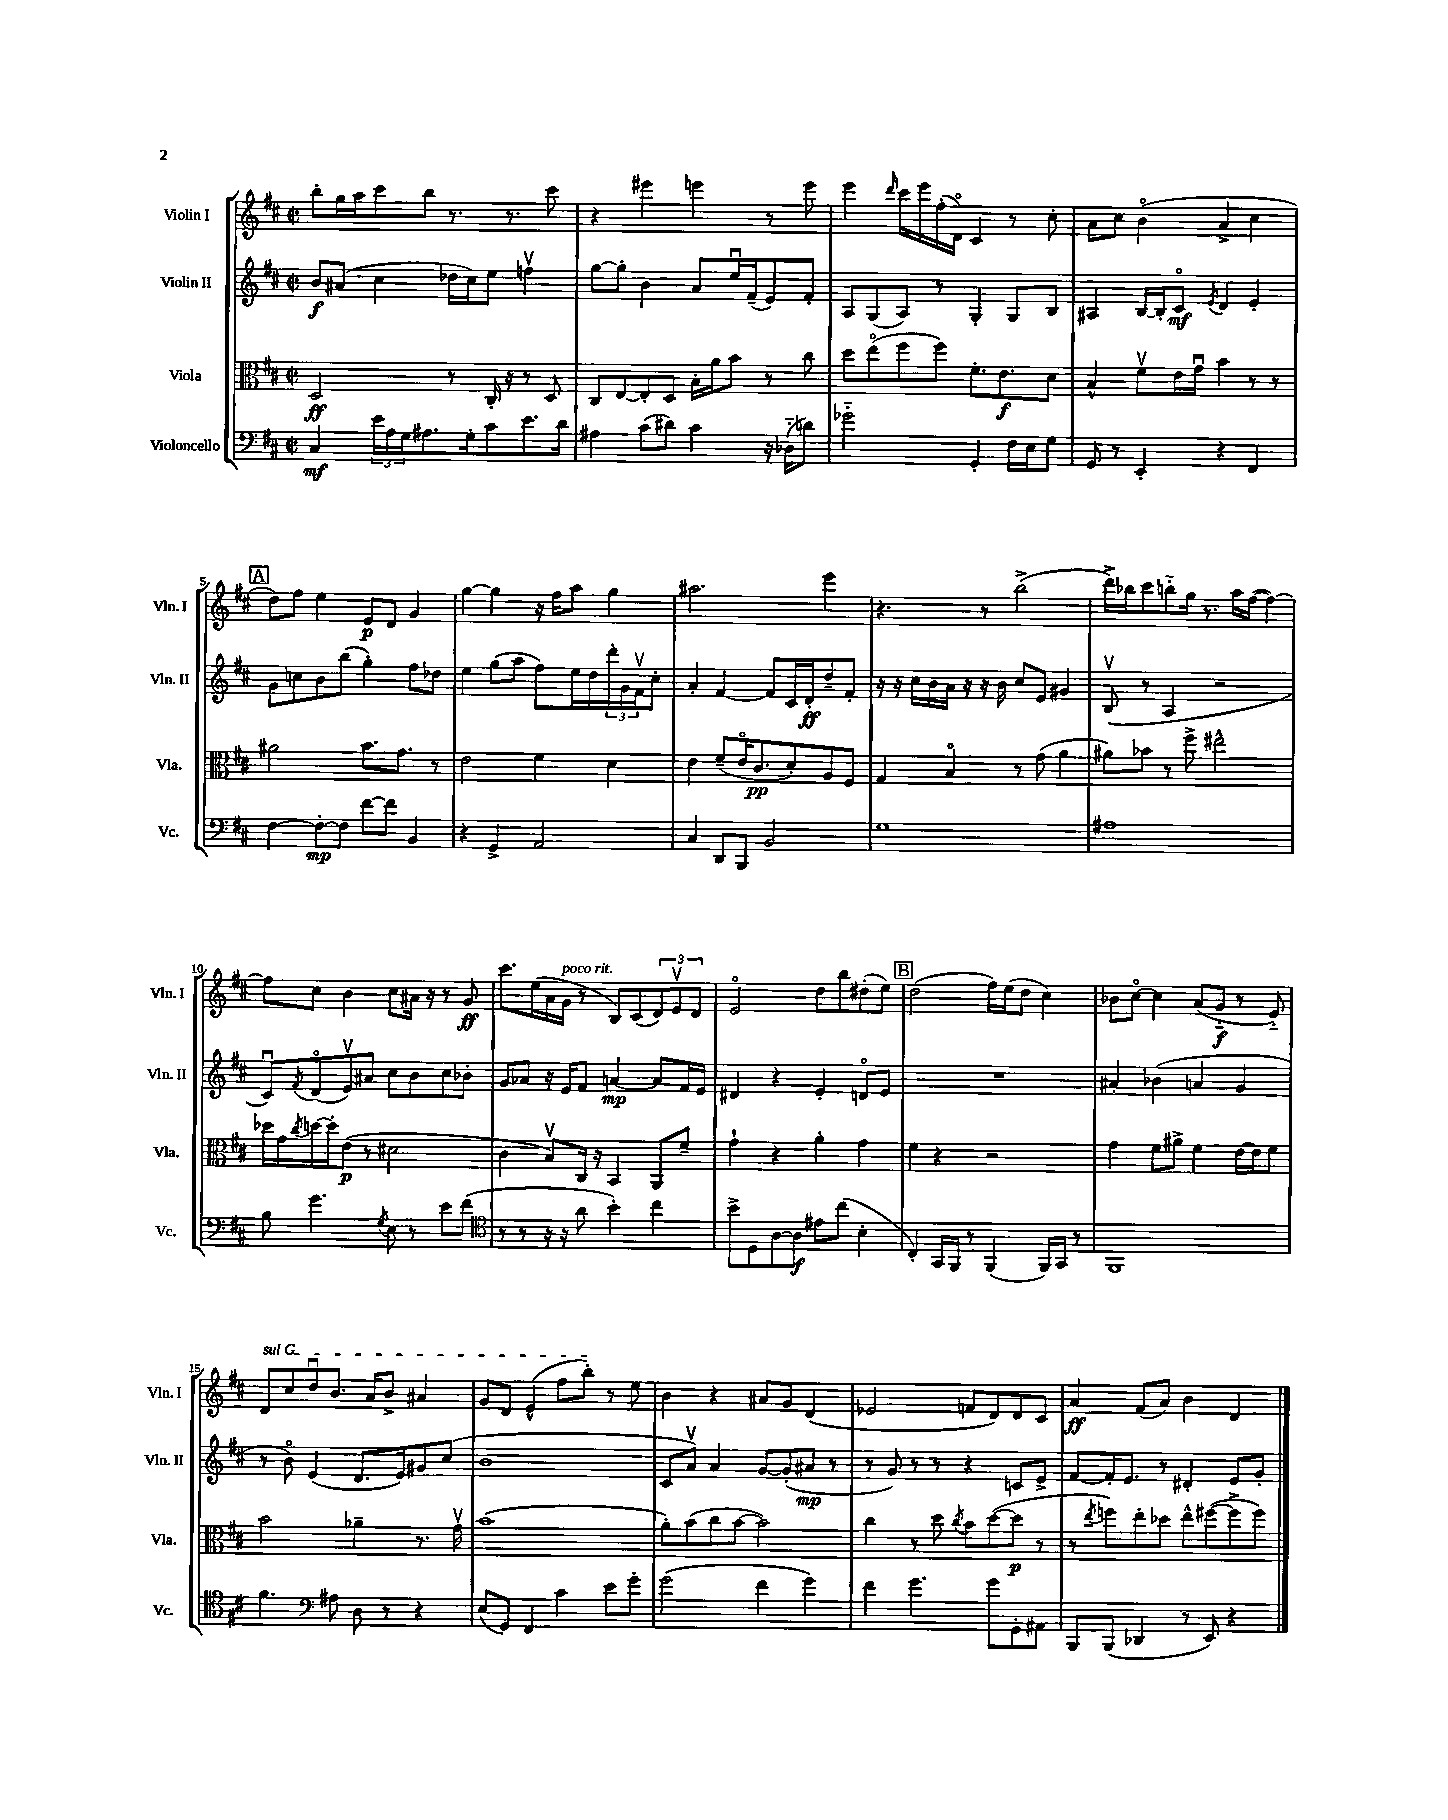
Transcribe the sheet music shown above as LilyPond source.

<<
\new StaffGroup <<
\new Staff = "s0" \with { instrumentName = "Violin I" shortInstrumentName = "Vln. I" } {
    \clef treble \key d \major \defaultTimeSignature \time 2/2
    b''8-. g''16 a''16 cis'''8 b''8 r8. r8. cis'''8 |
    r4 eis'''4 e'''4 r8 e'''8 |
    e'''4 \grace { d'''16 } cis'''16 e'''16 fis''16-.( d'16\flageolet) cis'4 r8 cis''8-. |
    a'8 cis''8 b'4\flageolet( a'4-> cis''4 |
    \mark \markup { \box "A" } d''8) fis''8 e''4 e'8\p d'8 g'4 |
    g''4~ g''4 r16 fis''16 a''8 g''4 |
    ais''2. e'''4 |
    r4. r8 b''2->( |
    d'''16->) bes''16 cis'''8 b''8-_ g''16 r8. a''16 fis''16~( fis''4~) |
    fis''8 cis''8 b'4 cis''8 ais'16 r16 r8 g'8\ff |
    cis'''8. e''16( a'16 g'16^\markup { \italic "poco rit." } r8 b8) cis'8( \tuplet 3/2 { d'8) e'8\upbow d'8 } |
    e'2\flageolet d''8 b''8 dis''8-.( e''8) |
    \mark \markup { \box "B" } d''2( fis''16) e''16( d''8 cis''4) |
    bes'8 cis''8~\flageolet cis''4 a'8( g'8-_\f r8 e'8-_) |
    \once \override TextSpanner.bound-details.left.text = \markup { \italic "sul G" } d'8\startTextSpan cis''8 d''8\downbow b'8. a'16 b'8-> ais'4 |
    g'8 d'8 e'4-^( fis''8 b''8-.\stopTextSpan) r8 e''8 |
    b'4 r4 ais'8 g'8 d'4( |
    ees'2 f'8 d'8) d'8 cis'8 |
    a'4\ff fis'8( a'8) b'4 d'4 \bar "|." |
}
\new Staff = "s1" \with { instrumentName = "Violin II" shortInstrumentName = "Vln. II" } {
    \clef treble \key d \major \defaultTimeSignature \time 2/2
    b'8\f ais'8( cis''4 des''16 cis''16) e''8 f''4\upbow |
    g''8~ g''8-. b'4 a'8 e''16\downbow fis'16--( e'8) fis'8-. |
    a8 g8( a8) r8 g4-. g8 b8 |
    ais4 b16~ b16-. cis'8\flageolet\mf \acciaccatura { e'8 } d'4 e'4-. |
    \mark \markup { \box "A" } g'8 c''8 b'8 b''8( g''4-.) fis''8 des''8 |
    e''4 g''8( a''8 fis''8) e''16 d''16 \tuplet 3/2 { d'''16-. g'16 fis'16\upbow } cis''8-. |
    a'4-. fis'4~ fis'8 cis'16 d'16-.\ff d''8-- fis'8-. |
    r16 r16 cis''16 b'16 a'16 r16 r16 b'16 cis''8 e'8 gis'4 |
    b8\upbow( r8 a4 r2 |
    cis'8\downbow) \acciaccatura { fis'8 } d'8\flageolet( e'8\upbow) ais'8 cis''8 b'8 cis''8 bes'8-. |
    g'8 aes'8 r16 e'16 fis'8 a'4~\mp a'8 fis'16 e'16 |
    dis'4 r4 e'4-. d'8\flageolet e'8 |
    \mark \markup { \box "B" } R1 |
    ais'4-. bes'4( a'4 g'4 |
    r8 b'8\flageolet) e'4( d'8. e'16) gis'8 cis''8( |
    b'1 |
    cis'8 a'8\upbow) a'4 g'8~ g'8-.( ais'8\mp r8 |
    r8 g'8) r8 r8 r4 c'8 e'8-> |
    fis'8~ fis'16-. e'8. r8 dis'4-. e'8 g'8-. \bar "|." |
}
\new Staff = "s2" \with { instrumentName = "Viola" shortInstrumentName = "Vla." } {
    \clef alto \key d \major \defaultTimeSignature \time 2/2
    d2\ff r8 cis16-. r16 r8 d8 |
    cis8 e8~ e8-. d8 b16-. a'16 b'8 r8 cis''8 |
    d''8 e''8\flageolet( fis''8 fis''8) fis'8.-. e'8.\f d'8 |
    b4-^ fis'8\upbow e'16 g'16\downbow b'4 r8 r8 |
    \mark \markup { \box "A" } ais'2 b'8. g'8. r8 |
    e'2 fis'4 d'4 |
    e'4 fis'8--( e'16\flageolet cis'8.\pp d'8-.) a8 fis8 |
    g4 b4\flageolet r8 g'8( a'4 |
    ais'8) bes'8 r8 fis''8-> eis''2-^ |
    des''16 g'16 \acciaccatura { cis''8 } d''16~ d''16-. e'8\p( r8 dis'2 |
    cis'4 b8\upbow) cis16 r16 b,4 a,8 fis'8-- |
    g'4-! r4 a'4-. g'4 |
    \mark \markup { \box "B" } fis'4 r4 r2 |
    g'4 fis'8 ais'8-> fis'4 e'16~ e'16 fis'8 |
    b'2 aes'4-- r8. g'16\upbow |
    b'1( |
    a'8-.) b'8( cis''8 b'8~ b'2) |
    cis''4 r8 d''8 \acciaccatura { cis''8 } b'8 d''8~( d''8\p r8 |
    r8 \acciaccatura { e''8 } f''8) e''8-. des''8 e''8-^ fis''8~( fis''8-> fis''8) \bar "|." |
}
\new Staff = "s3" \with { instrumentName = "Violoncello" shortInstrumentName = "Vc." } {
    \clef bass \key d \major \defaultTimeSignature \time 2/2
    cis4\mf \tuplet 3/2 { e'16 a16 g16 } ais8. g16-. cis'8 e'8. d'16 |
    ais4 cis'8( dis'8) cis'4 r16 des16-_( d'8) |
    ges'2-_ g,4-. fis16 e16 g8 |
    g,8 r8 e,4-. r4 fis,4 |
    \mark \markup { \box "A" } fis4~ fis8~-.\mp fis8 fis'8~ fis'8 b,4 |
    r4 g,4-> a,2 |
    cis4 d,8 b,,8 b,2 |
    g1 |
    ais1 |
    b8 g'4. \acciaccatura { g8 } e8 r8 e'8 fis'8( |
    \clef tenor r8 r8 r16 r16 a'8 b'4-.) cis''4 |
    b'8-> d8 a8~ a8\f eis'8 cis''8( b4-. |
    \mark \markup { \box "B" } cis4-.) g,16 fis,16 r8 fis,4( fis,16) g,16 r8 |
    fis,1 |
    fis'4. \clef bass ais8 d8 r8 r4 |
    e8( g,8) fis,4 cis'4 e'8 g'8-. |
    g'2( fis'4 g'4) |
    fis'4 g'4. g'8 g,8-. ais,8 |
    b,,8 b,,8( des,4 r8 e,8) r4 \bar "|." |
}
>>
>>
